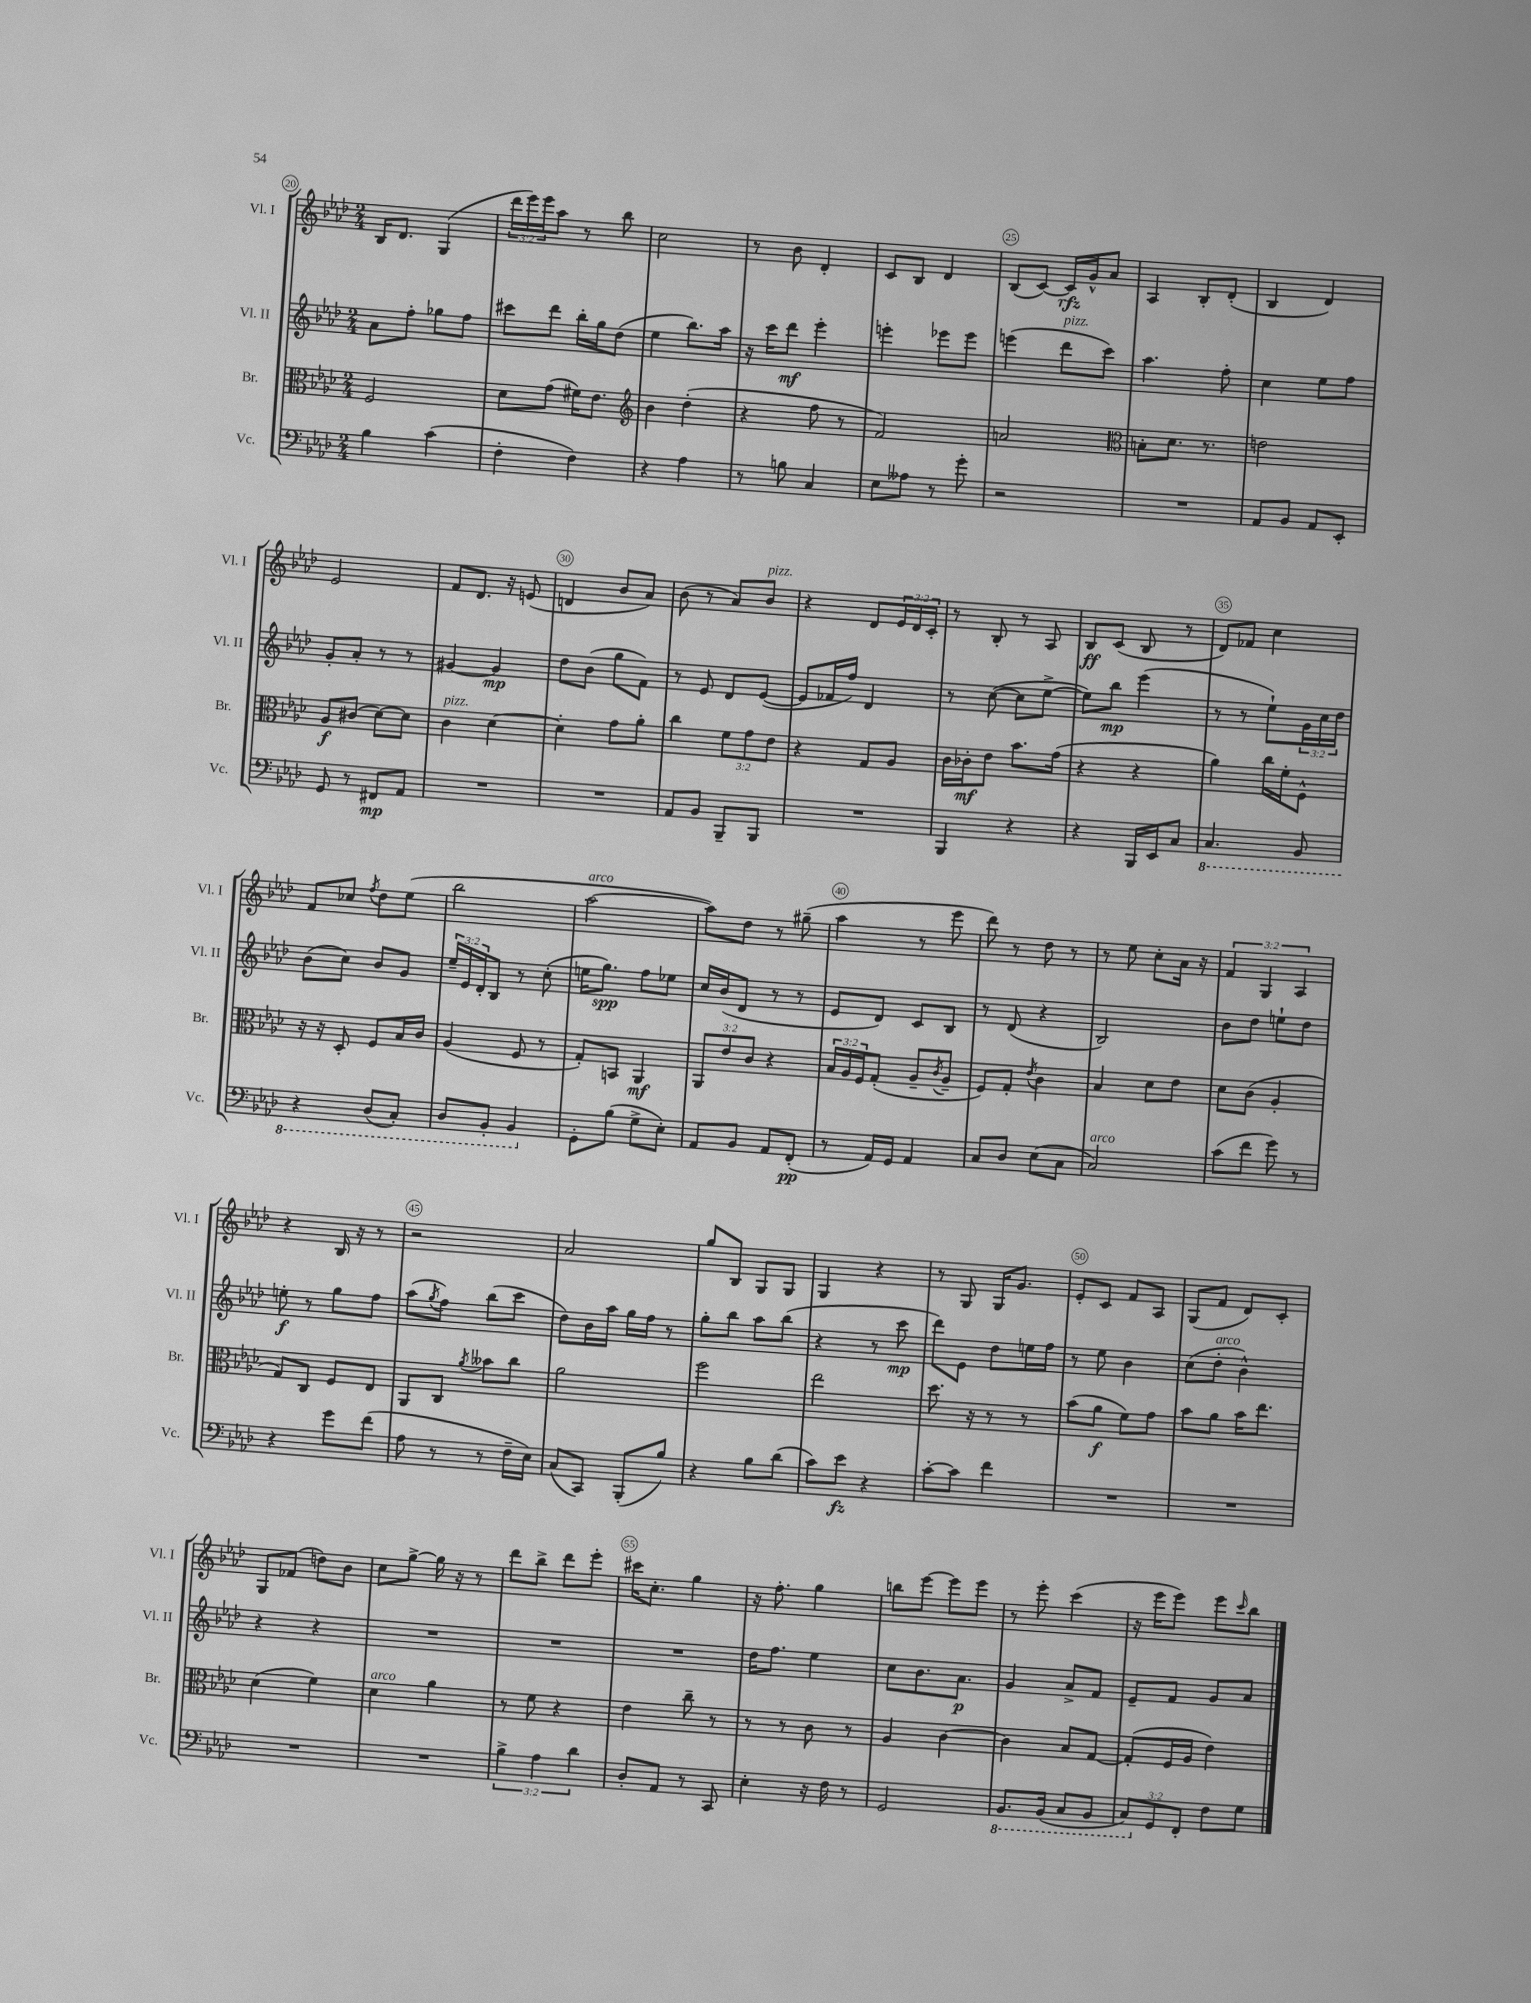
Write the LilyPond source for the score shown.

<<
\new StaffGroup <<
\new Staff = "s0" \with { instrumentName = "Vl. I" shortInstrumentName = "Vl. I" } {
    \clef treble \key aes \major \numericTimeSignature \time 2/4 \override Staff.TupletNumber.text = #tuplet-number::calc-fraction-text
    bes16 des'8. g4( |
    \tuplet 3/2 { des'''16 ees'''16) ees'''16 } aes''8 r8 bes''8 |
    c''2 |
    r8 bes'8 des'4-. |
    c'8 bes8 des'4 |
    bes8( c'8~) c'16\rfz g'16-^ aes'8 |
    aes4 bes8-. des'8-.( |
    bes4 des'4) |
    ees'2 |
    f'8 des'8. r16 e'8( |
    d'4 bes'8 aes'8) |
    bes'8( r8 aes'8) bes'8^\markup { \italic "pizz." } |
    r4 des'8 \tuplet 3/2 { ees'16 des'16 c'16-. } |
    r8 bes8-. r8 aes8 |
    bes8\ff c'8( bes8 r8 |
    des'8) fes'8 c''4 |
    f'8 ces''8 \acciaccatura { f''8 } des''8 ees''8( |
    bes''2 |
    aes''2~^\markup { \italic "arco" } |
    aes''8) des''8 r8 gis''8--( |
    aes''4 r8 ees'''8 |
    des'''8) r8 des''8 r8 |
    r8 ees''8 c''8-. aes'16 r16 |
    \tuplet 3/2 { f'4 g4 aes4 } |
    r4 bes16 r16 r8 |
    r2 |
    aes'2 |
    g''8 bes8 g8 g8 |
    g4 r4 |
    r8 g8 g16 g'8. |
    ees'8-. c'8 f'8 aes8 |
    g8( f'8 des'8) c'8-. |
    g8 fes'8( d''8) bes'8 |
    c''8 g''8~-> g''16 r16 r8 |
    des'''8 bes''8-> des'''8 ees'''8-. |
    cis'''16 c''8.-. g''4 |
    r16 f''8.-. g''4 |
    b''8 ees'''8~ ees'''8 ees'''8 |
    r8 ees'''8-. c'''4( |
    r16 ees'''16 ees'''8) ees'''8 \grace { c'''16 } bes''8 \bar "|." |
}
\new Staff = "s1" \with { instrumentName = "Vl. II" shortInstrumentName = "Vl. II" } {
    \clef treble \key aes \major \numericTimeSignature \time 2/4 \override Staff.TupletNumber.text = #tuplet-number::calc-fraction-text
    aes'8 f''8-. ges''8 f''8 |
    cis'''8 des'''8 bes''16-. g''16 des''8( |
    ees''4 bes''8.) aes''16 |
    r16 c'''16 des'''8\mf ees'''4-. |
    e'''4-. ees'''8 ees'''8 |
    e'''4( des'''8^\markup { \italic "pizz." } c'''8) |
    aes''4. f''8-. |
    c''4 ees''8 f''8 |
    g'8-. aes'8-. r8 r8 |
    gis'4~ gis'4\mp |
    des''8 bes'8( g''8 f'8) |
    r8 ees'8 des'8 ees'8~( |
    ees'8 fes'16 f''16) des'4 |
    r8 c''8~( c''8 ees''8~-> |
    ees''8) bes''8\mp ees'''4( |
    r8 r8 ees''8-!) \tuplet 3/2 { g'16 c''16 des''16 } |
    bes'8( c''8) bes'8 g'8 |
    \tuplet 3/2 { ees''16-- ees'16 des'16-. } bes8 r8 c''8-.( |
    e''16 g''8.\spp) f''8 ees''8 |
    c''16 bes'16( des'8 r8 r8 |
    ees'8 des'8) c'8 bes8 |
    r8 des'8( r4 |
    bes2) |
    bes'8 des''8 e''8-! des''8 |
    e''8-.\f r8 g''8 f''8 |
    aes''8( \acciaccatura { g''8 } f''8) bes''8( c'''8 |
    des''8) bes'16 aes''16 g''16 f''16 r8 |
    g''8-. bes''8 aes''8 bes''8( |
    r4 r8 c'''8\mp |
    des'''8) ees'8 des''8 e''16 f''16 |
    r8 ees''8 bes'4 |
    c''8( des''8-.^\markup { \italic "arco" } bes'4-^) |
    r4 r4 |
    R2 |
    R2 |
    R2 |
    des''16 f''8. ees''4 |
    c''8 bes'8. aes'8.\p |
    g'4 aes'8-> f'8 |
    ees'8-- f'8 g'8 aes'8 \bar "|." |
}
\new Staff = "s2" \with { instrumentName = "Br." shortInstrumentName = "Br." } {
    \clef alto \key aes \major \numericTimeSignature \time 2/4 \override Staff.TupletNumber.text = #tuplet-number::calc-fraction-text
    f2 |
    des'8 g'8( fis'16) ees'8. |
    \clef treble bes'4 des''4-.( |
    r4 f''8 r8 |
    f'2) |
    a'2 |
    \clef alto b8-. des'8. r8. |
    e'2 |
    aes8\f cis'8( des'8~) des'8 |
    c'4^\markup { \italic "pizz." } des'4~ |
    des'4-. g'8 aes'8-. |
    c''4 \tuplet 3/2 { f'8 g'8 ees'8 } |
    r4 g8 aes8 |
    c'16 ces'16-.\mf ees'8 bes'8. g'16( |
    r4 r4 |
    aes'4) c''16 f'16-. f8-^ |
    r16 r16 des8-. f8 bes16 c'16 |
    aes4( f8 r8 |
    g8-.) b,8 aes,4\mf |
    \tuplet 3/2 { aes,8 ees'8 c'8 } r4 |
    \tuplet 3/2 { bes16 aes16 f16 } g8-.( aes8-- \acciaccatura { c'8 } aes8-- |
    f8) g8-. \acciaccatura { ees'8 } c'4 |
    bes4 des'8 ees'8 |
    des'8 c'8( aes4-. |
    g8) c8 f8 ees8 |
    aes,8 c8 \acciaccatura { aes'8 } beses'8 c''8 |
    aes'2 |
    f''2 |
    ees''2 |
    des''8. r16 r8 r8 |
    bes'8( aes'8\f f'8) g'8 |
    bes'8 aes'8 bes'16 ees''8. |
    des'4( f'4) |
    des'4^\markup { \italic "arco" } aes'4 |
    r8 f'8 r4 |
    ees'4 c''8-- r8 |
    r8 r8 c'8 r8 |
    aes4 c'4~ |
    c'4 bes8 g8~ |
    g8-.( f16 aes16 ees'4) \bar "|." |
}
\new Staff = "s3" \with { instrumentName = "Vc." shortInstrumentName = "Vc." } {
    \clef bass \key aes \major \numericTimeSignature \time 2/4 \override Staff.TupletNumber.text = #tuplet-number::calc-fraction-text
    bes4 c'4( |
    f4-. f4) |
    r4 aes4 |
    r8 b8 c4 |
    ees8 aeses8 r8 g'8-. |
    r2 |
    R2 |
    aes,8 bes,8 aes,8 ees,8-. |
    g,8 r8 fis,8\mp aes,8 |
    R2 |
    R2 |
    aes,8 bes,8 bes,,8-- bes,,8 |
    R2 |
    bes,,4 r4 |
    r4 bes,,16 ees,16 c8 |
    \ottava #-1 c,4. bes,,8 |
    r4 des,8( c,8-.) |
    des,8 bes,,8-. bes,,4 \ottava #0 |
    g,8-. bes8( g8-> ees8-.) |
    aes,8 bes,8 aes,8 f,8-.\pp( |
    r8 aes,16) g,16 aes,4 |
    c8 des8 ees8( c8 |
    c2^\markup { \italic "arco" }) |
    c'8( f'8 g'8) r8 |
    r4 g'8 f'8( |
    aes8 r8 r8 f16-- ees16) |
    c8( c,8) bes,,8-.( bes8) |
    r4 bes8 des'8( |
    c'8) ees'8\fz r4 |
    c'8~-. c'8 f'4 |
    R2 |
    R2 |
    R2 |
    R2 |
    \tuplet 3/2 { bes4-> aes4 des'4 } |
    des8-. aes,8 r8 c,8 |
    ees4-. r16 f16 r8 |
    g,2 |
    \ottava #-1 bes,,8. bes,,16( c,8 bes,,8 |
    \tuplet 3/2 { c,8) \ottava #0 g,8 f,8-. } f8 g8 \bar "|." |
}
>>
>>
\layout { \context { \Score currentBarNumber = #20 \override BarNumber.break-visibility = ##(#f #t #t) barNumberVisibility = #(every-nth-bar-number-visible 5) \override BarNumber.stencil = #(make-stencil-circler 0.1 0.3 ly:text-interface::print) } }
